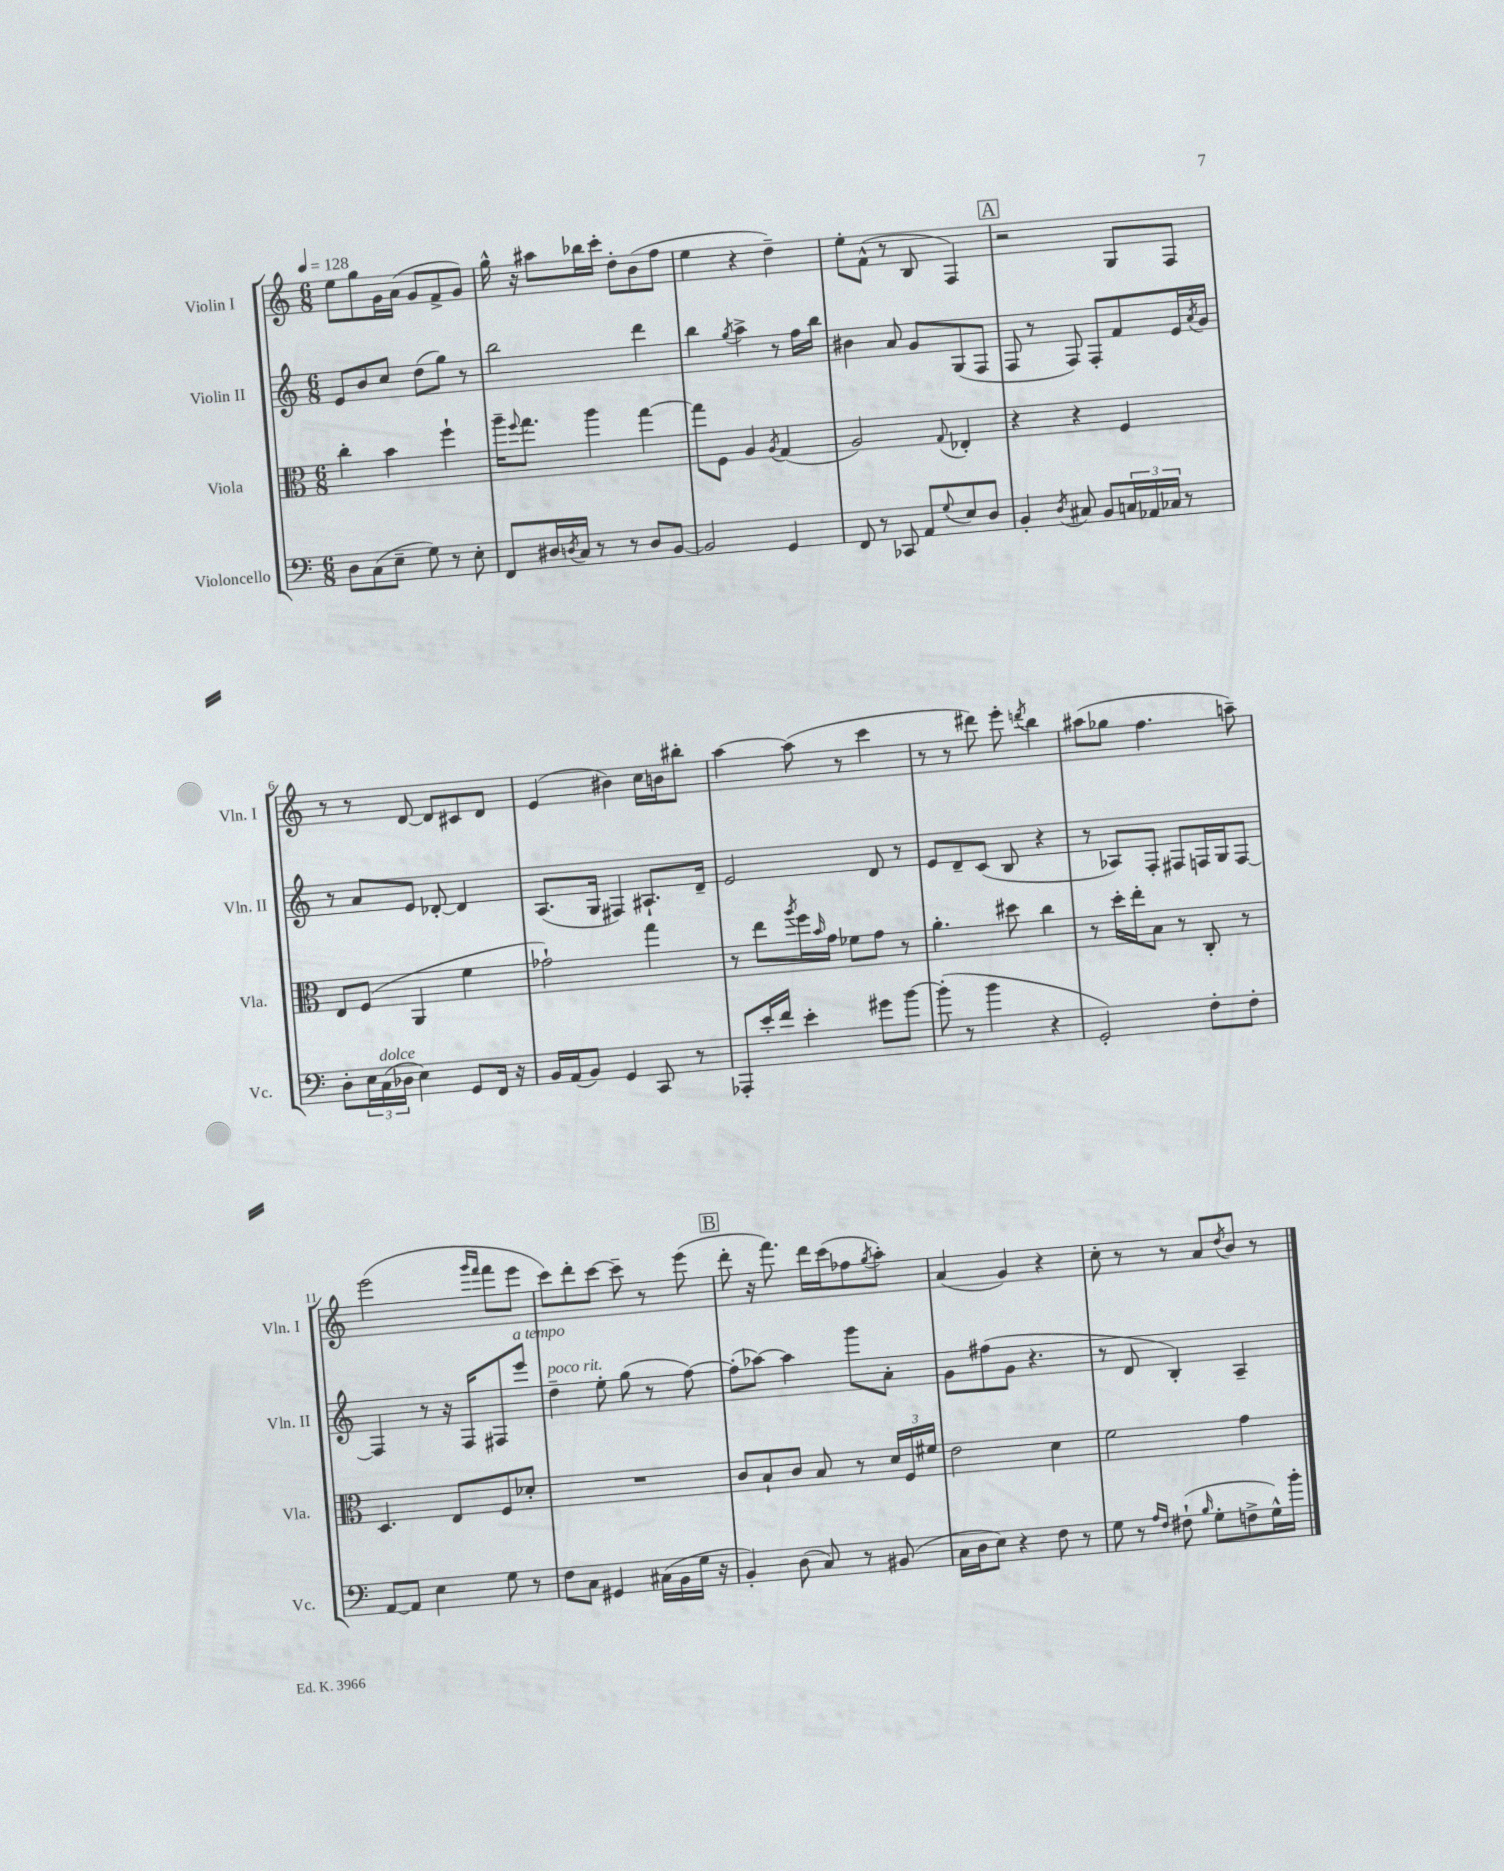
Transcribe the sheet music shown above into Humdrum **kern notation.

**kern	**kern	**kern	**kern
*staff4	*staff3	*staff2	*staff1
*clefF4	*clefC3	*clefG2	*clefG2
*k[]	*k[]	*k[]	*k[]
*M6/8	*M6/8	*M6/8	*M6/8
*MM128	*MM128	*MM128	*MM128
8D\L	4cc'\	8e/L	8ee\L
(8C\	.	8b/	8gg\
8E~\J	4b\	8cc/J	16g\L
.	.	.	(16a\JJ
8G\)	.	(8dd\L	8g/L
8r	4ff`\	8gg\J)	8f^/
8E'\	.	8r	8g/J)
=	=	=	=
8FF/L	16aa~\LK	2bb\	16gg^^\
.	8qqff/	.	.
.	8.gg\J	.	16r
16D#/L	.	.	8aa#\L
8qD/	.	.	.
16C/JJ	.	.	.
8r	4aa\	.	16bb-\L
.	.	.	16ccc'\JJ
8r	.	.	8dd'\L
8D/L	[4gg\	4ddd\	(8b\
[8BB/J	.	.	8ff\J
=	=	=	=
2BB/]	8gg\]L	4bb\	4ee\
.	8F\J	.	.
.	.	8qgg/	.
.	4A/	4aa^\	4r
.	8qA/	.	.
4GG/	(4G/	8r	4dd~\)
.	.	16ff\LL	.
.	.	16bb\JJ	.
=	=	=	=
8FF/	2A/)	4b#\	8ee'\L
8r	.	.	(8f^^\J
8CC-/	.	8a/	8r
8AA/L	.	8g/L	8B/
8qqG/	8qqG/	.	.
8E/	4E-'/	(8G/	4F/)
8D/J	.	8F/J	.
=	=	=	=
4BB'/	4r	8F/	2r
.	.	8r	.
8qD/	.	.	.
8C#/	4r	8F/)	.
8BB/L	.	8F'/L	.
24C/L	4F/	8f/	8G/L
24AA-/	.	.	.
24C-/JJ	.	.	.
8r	.	16e/L	8F/J
.	.	8qa/	.
.	.	16g/JJ	.
=	=	=	=
8D'\L	8E/L	8r	8r
24E\L	(8F/J	8a/L	8r
(24C\	.	.	.
24D-\JJ	.	.	.
4E\)	4AA/	8e/J	[8d/
.	.	[8d-'/	8d/]L
8GG/L	4f\	4d-/]	8c#/
16FF/Jk	.	.	8d/J
16r	.	.	.
=	=	=	=
16BB/LL	2g-`\)	(8.A/L	(4e/
(16AA/J	.	.	.
8BB/J)	.	.	.
.	.	16G/Jk	.
4GG/	.	4F#/)	4b#\)
8CC/	4gg\	8.A#`/L	16cc\LL
.	.	.	16b\J
8r	.	.	8bb#'\J
.	.	16d~/Jk	.
=	=	=	=
8AAA-'/L	8r	2e/	[4aa\
16e'/L	8ee\L	.	.
16f/JJ	.	.	.
.	8qaa/	.	.
4e'\	16ff\L	.	(8aa\]
.	16qqb/	.	.
.	16g\JJ	.	.
.	8f-\L	.	8r
8g#\L	8g\J	8d/	4ccc\
[8b\J	8r	8r	.
=	=	=	=
(8b'\]	4.a'\	8e/L	8r
8r	.	8d~/	8r
4b\	.	(8c/J	8ddd#\)
.	8dd#\	8B/	8eee'\
.	.	.	8qddd/
4r	4cc\	4r	4bb\
=	=	=	=
2GG'/)	8r	8r	(8aa#\L
.	16dd'\LL	8A-/L)	8gg-\J
.	16ee'\J	.	.
.	8B\J	8F'/J	4.ff\
.	8r	8F#/L	.
8F'\L	8C'/	16F/L	.
.	.	16G/J	.
8F'\J	8r	[8F/J	8aa~\)
=	=	=	=
[8AA/L	4.D/	4F/]	(2eee\
8AA/]J	.	.	.
4E\	.	8r	.
.	8E/L	16r	.
.	.	16F/LK	.
.	.	.	16qqggg/LL
.	.	.	16qqfff/JJ
8G\	8F/	8F#/	8fff\L
8r	8d-'/J	8eee/J	8eee\J
=	=	=	=
8F\L	2.r	4dd~\	8ccc\L)
8C\J	.	.	8ddd'\
4GG#/	.	8ee'\	[8ccc\J
.	.	(8gg\	8ccc~\]
(16C#\LL	.	8r	8r
16BB\	.	.	.
16G\JJ	.	[8ff\)	(8eee\
16r	.	.	.
=	=	=	=
4BB'/)	8c/L	(8ff'\]L	8ddd'\
.	8B`/	[8aa-\J)	16r
.	.	.	8.fff\)
(8D\	8c/J	4aa-\]	.
8C/)	8B/	.	16ddd\LL
.	.	.	(16ccc\J
8r	8r	8ggg\L	8ff-\
.	.	.	8qgg/
(8BB#/	24d/LL	8a'\J	8aa'\J)
.	24F/	.	.
.	24f#/JJ	.	.
=	=	=	=
16C\LL	2e\	8g\L	(4a/
16D\J	.	.	.
8E\J)	.	(8ff#\	.
4r	.	8g\J	4g/)
.	.	4.r	.
8F\	4d\	.	4r
8r	.	.	.
=	=	=	=
8G\	2f\	8r	8cc'\
8r	.	8d/	8r
16qqA/LL	.	.	.
16qqF/JJ	.	.	.
(8F#`\	.	4B'/)	8r
16qqB/	.	.	.
8G'\L	.	.	8a/L
.	.	.	8qdd/
8F^\	4g\	4A~/	8b/J
16G^^\L)	.	.	8r
16b'\JJ	.	.	.
==	==	==	==
*-	*-	*-	*-
